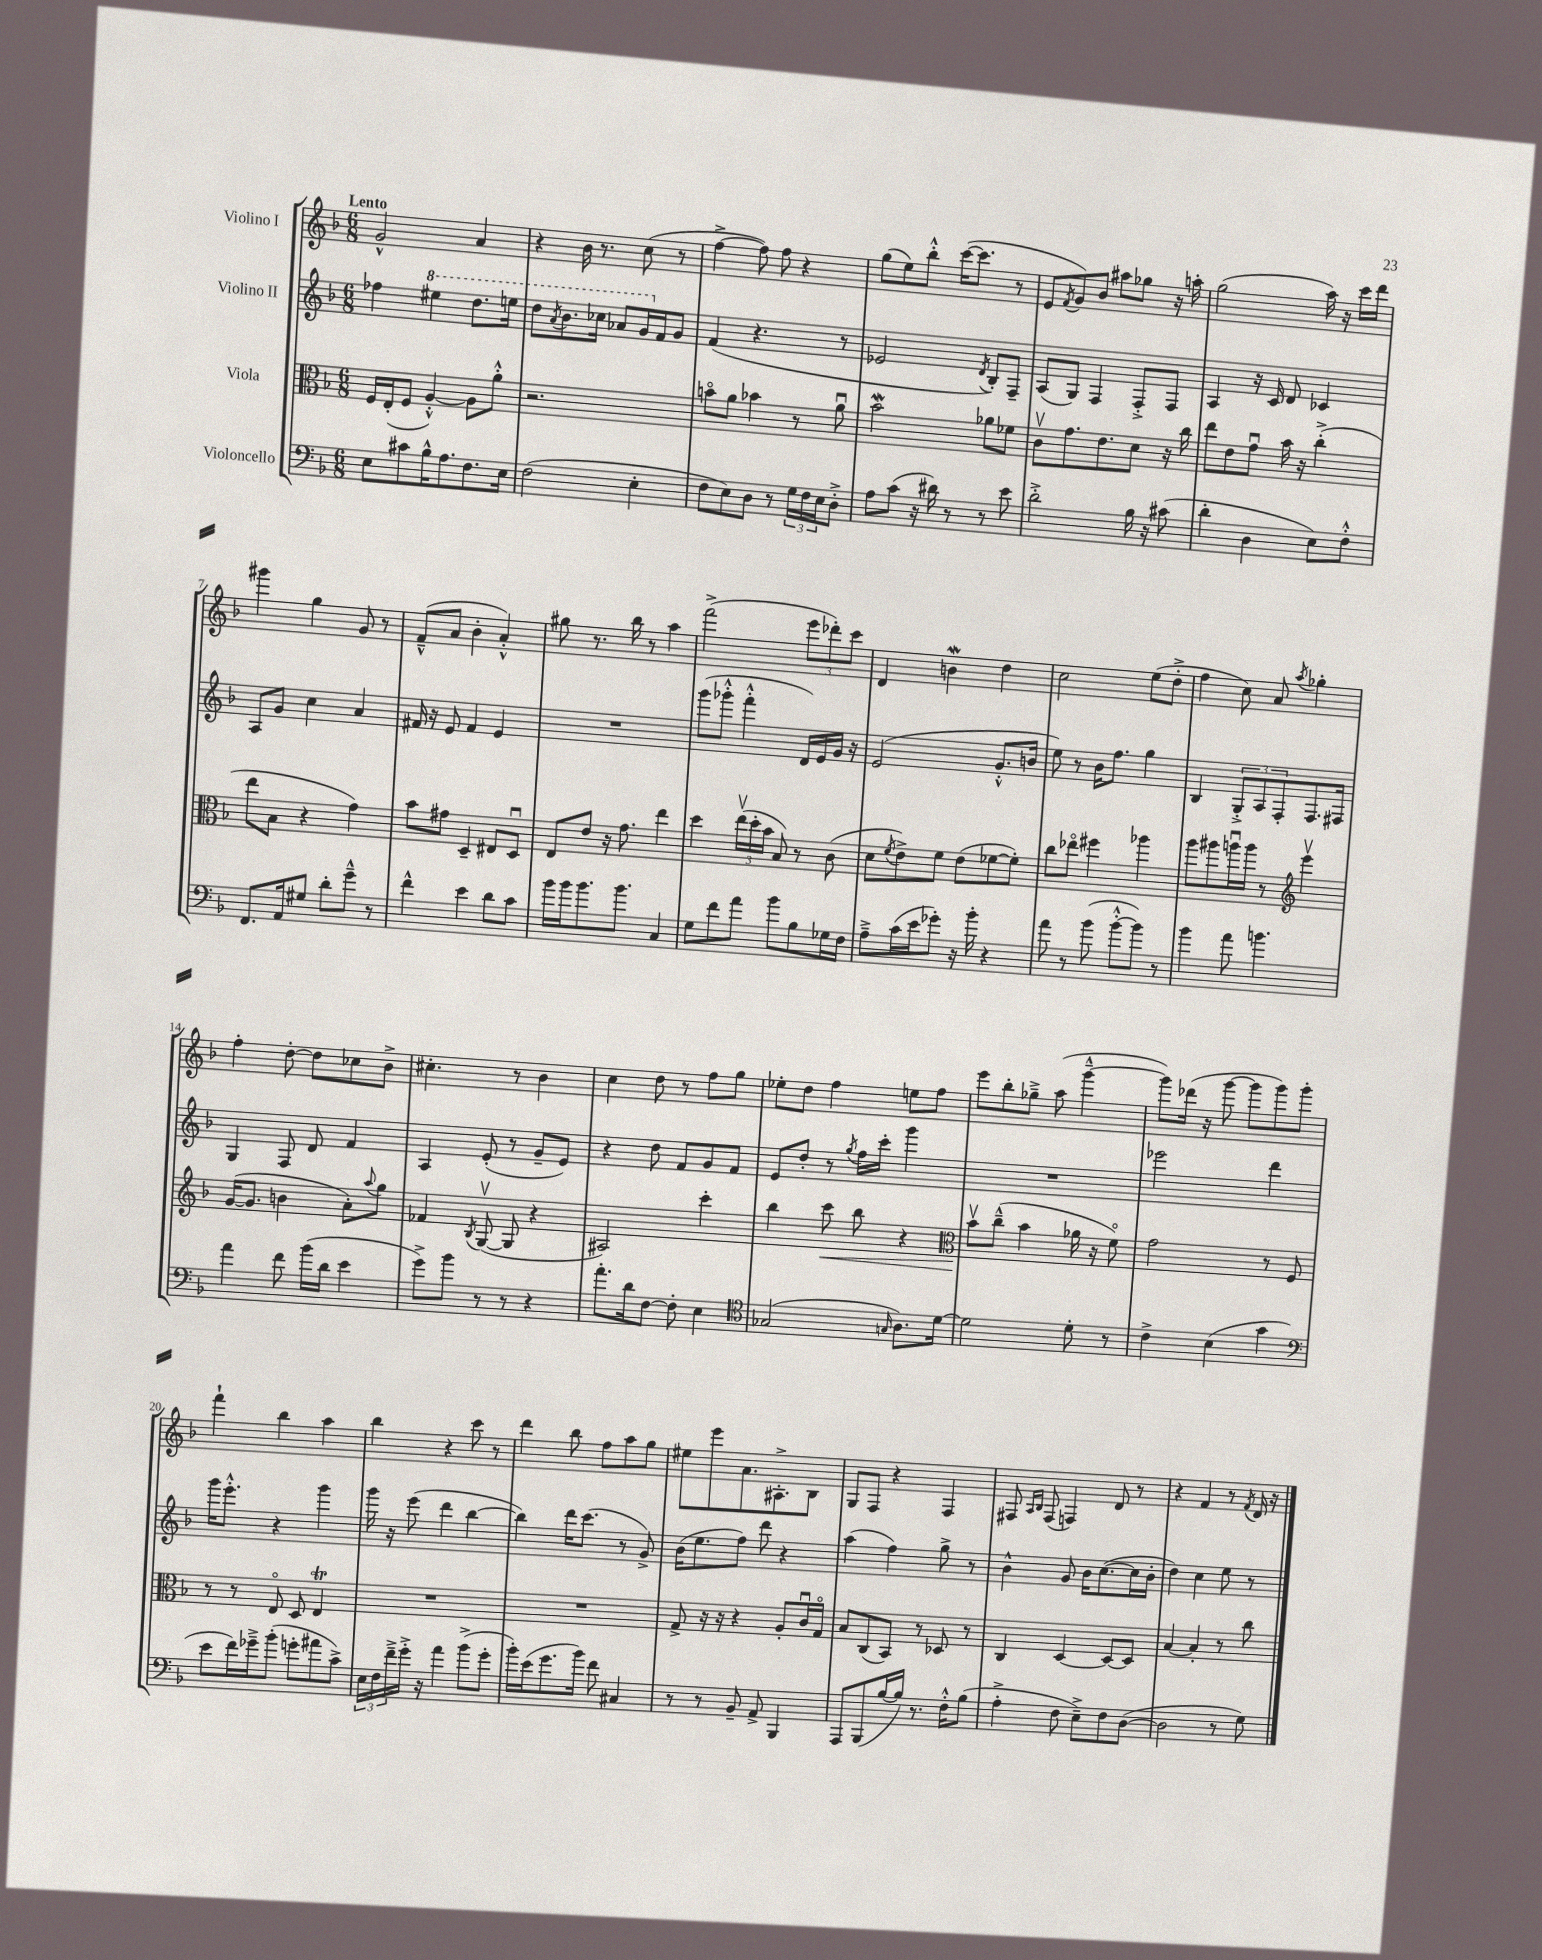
<<
\new StaffGroup <<
\new Staff = "s0" \with { instrumentName = "Violino I" } {
    \clef treble \key f \major \numericTimeSignature \time 6/8 \tempo "Lento"
    g'2-^ a'4 |
    r4 bes'16 r8. c''8( r8 |
    f''4~-> f''8) f''8 r4 |
    g''8( e''8) bes''8-.-^ c'''16~( c'''8. r8 |
    e'8 \acciaccatura { f'8 } g'8) bes'8 ais''8 ges''8 r16 a''16-. |
    g''2( a''16) r16 c'''16 d'''16 |
    gis'''4 g''4 g'8 r8 |
    f'8---^( a'8 bes'4-. a'4-.-^) |
    gis''8 r8. bes''16 r8 a''4 |
    f'''2->( \tuplet 3/2 { e'''8 des'''8-.) c'''8 } |
    d'4 b'4\mordent d''4 |
    c''2 e''8( d''8-.-> |
    f''4 c''8) a'8 \acciaccatura { a''8 } ges''4-. |
    f''4-. d''8~-. d''8 ces''8 bes'8-> |
    cis''4.-. r8 bes'4 |
    c''4 d''8 r8 f''8 g''8 |
    ees''8-. d''8 f''4 e''8 f''8 |
    e'''8 bes''8-. ges''8---> a''8( g'''4~---^ |
    g'''8) des'''16( r16 g'''8~ g'''8 g'''8) g'''8-. |
    f'''4-! bes''4 a''4 |
    bes''4 r4 c'''8 r8 |
    d'''4 bes''8 f''8 a''8 g''8 |
    eis''8 e'''8 a'8. ais8.-.-> bes8 |
    g8 f8 r4 f4 |
    fis8 \grace { a16 bes16 } fis8( f4) d'8 r8 |
    r4 f'4 r8 \acciaccatura { f'8 } d'16 r16 \bar "|." |
}
\new Staff = "s1" \with { instrumentName = "Violino II" } {
    \clef treble \key f \major \numericTimeSignature \time 6/8
    fes''4 \ottava #1 eis'''4 d'''8. e'''16 |
    d'''8 \acciaccatura { a''8 } bes''8. ces'''16 aes''8 g''16 \ottava #0 f'16 g'8 |
    f'4( r4. r8 |
    ees'2 \acciaccatura { d'8 } bes8-.) f8-- |
    a8( g8) f4 f8-.-> f8 |
    a4 r16 c'16 d'8 ces'4 |
    a8 g'8 c''4 a'4 |
    fis'16 r16 e'8 fis'4 e'4 |
    R2. |
    g'''8( ges'''8-.-^ f'''4-.-^ d'16) e'16 g'16 r16 |
    e'2( g'8.-.-^ b'16 |
    e''8) r8 bes'16 f''8. g''4 |
    bes4 \tuplet 3/2 { g8-.-> a8 f8-. } f8. fis16 |
    g4 f8 d'8 f'4 |
    a4 e'8-.( r8 g'8-- e'8) |
    r4 d''8 f'8 g'8 f'8 |
    e'8 d''8-. r8 \acciaccatura { g''8 } f''16 c'''16-. g'''4 |
    R2. |
    ees'''2 d'''4 |
    g'''16 e'''8.-.-^ r4 g'''4 |
    g'''16 r16 e'''8( d'''4 bes''4~ |
    bes''4) d'''16 c'''8.( r8 g'8->) |
    bes'16( e''8. f''8) d'''8 r4 |
    a''4( f''4) g''8-> r8 |
    bes'4-^ g'8 bes'16 c''8.~( c''16 bes'16-. |
    d''4) c''4 e''8 r8 \bar "|." |
}
\new Staff = "s2" \with { instrumentName = "Viola" } {
    \clef alto \key f \major \numericTimeSignature \time 6/8
    f16 e16-.( f8 a4~-.-^) a8 a'8-.-^ |
    r2. |
    b'8\flageolet a'8 bes'4 r8 a'8\downbow |
    bes'2\mordent aes'8 fes'8 |
    c'8\upbow g'8. e'8. d'8 r16 c''16 |
    e''8 e'8 g'8\downbow bes'16 r16 c''4-.->( |
    e''8 bes8 r4 g'4) |
    bes'8 gis'8 d4-- eis8 d8\downbow |
    e8 e'8 r16 g'8. e''4 |
    d''4 \tuplet 3/2 { e''16\upbow( d''16-. bes'16 } bes8) r8 c'8( |
    d'8 \acciaccatura { f'8 } e'8->) f'8 e'8( fes'8~ fes'8-.) |
    c''8 ees''8\flageolet fis''4 aes''4 |
    a''8 ais''8 a''16\downbow a''16 r8 \clef treble e'''4\upbow |
    g'16~( g'8. b'4 a'8-.) \appoggiatura { a''8 } g''8 |
    fes'4 \acciaccatura { bes8 } g8~\upbow( g8 r4 |
    ais2) c'''4-. |
    bes''4 c'''8\< bes''8 r4 |
    \clef alto bes'8\upbow\! c''8---^( bes'4 aes'16 r16 f'8\flageolet) |
    g'2 r8 f8 |
    r8 r8 e8\flageolet d8 e4\trill |
    R2. |
    R2. |
    g8-> r16 r16 r4 a8-. c'16\downbow g16\flageolet |
    bes8 c8( bes,8) r8 des8 r8 |
    c4 d4~ d8~ d8 |
    bes4~ bes4-. r8 c''8 \bar "|." |
}
\new Staff = "s3" \with { instrumentName = "Violoncello" } {
    \clef bass \key f \major \numericTimeSignature \time 6/8
    e8 cis'8 bes16-^ a8. f8. e16 |
    f2( e4-. |
    f8 e8) d8 r8 \tuplet 3/2 { g16 f16 e16 } d8-.-> |
    a8 c'8( r16 dis'16) r8 r8 e'8 |
    d'2-.-> bes16 r16 cis'8( |
    d'4-. d4 e8) f8-.-^ |
    f,8. a,16 gis8 d'8-. g'8---^ r8 |
    f'4-^ e'4 d'8 c'8 |
    bes'16 bes'16 bes'8. bes'8. c4 |
    g8 f'8 a'8 bes'8 bes8 ges16 f16 |
    a8---> c'16( e'16 ges'8-.) r16 bes'16-. r4 |
    a'8 r8 bes'8( bes'8~-.-^ bes'8) r8 |
    bes'4 a'8 b'4. |
    a'4 f'8 bes'16( d'16 e'4 |
    g'8->) bes'8 r8 r8 r4 |
    a'8.-. d'16 f8~ f8-. e4 |
    \clef tenor ges2( \grace { g16 } a8.) d'16~ |
    d'2 d'8-. r8 |
    c'4-> bes4( g'4 |
    \clef bass e'8 f'16) ges'16---> bes'8-.( g'8-. ais'8 c'8->) |
    \tuplet 3/2 { e16 f16 f'16---> } g'16-.-> r16 a'4 bes'8->( g'8-. |
    bes'16-.) e'16( g'8. bes'16) f'8 cis4 |
    r8 r8 bes,8-- a,8-> bes,,4 |
    a,,8 bes,,8( bes16~ bes16) r8. f16-.-^ bes8( |
    a4-.-> f8 e8--->) f8 d8~( |
    d2 r8 g8) \bar "|." |
}
>>
>>
